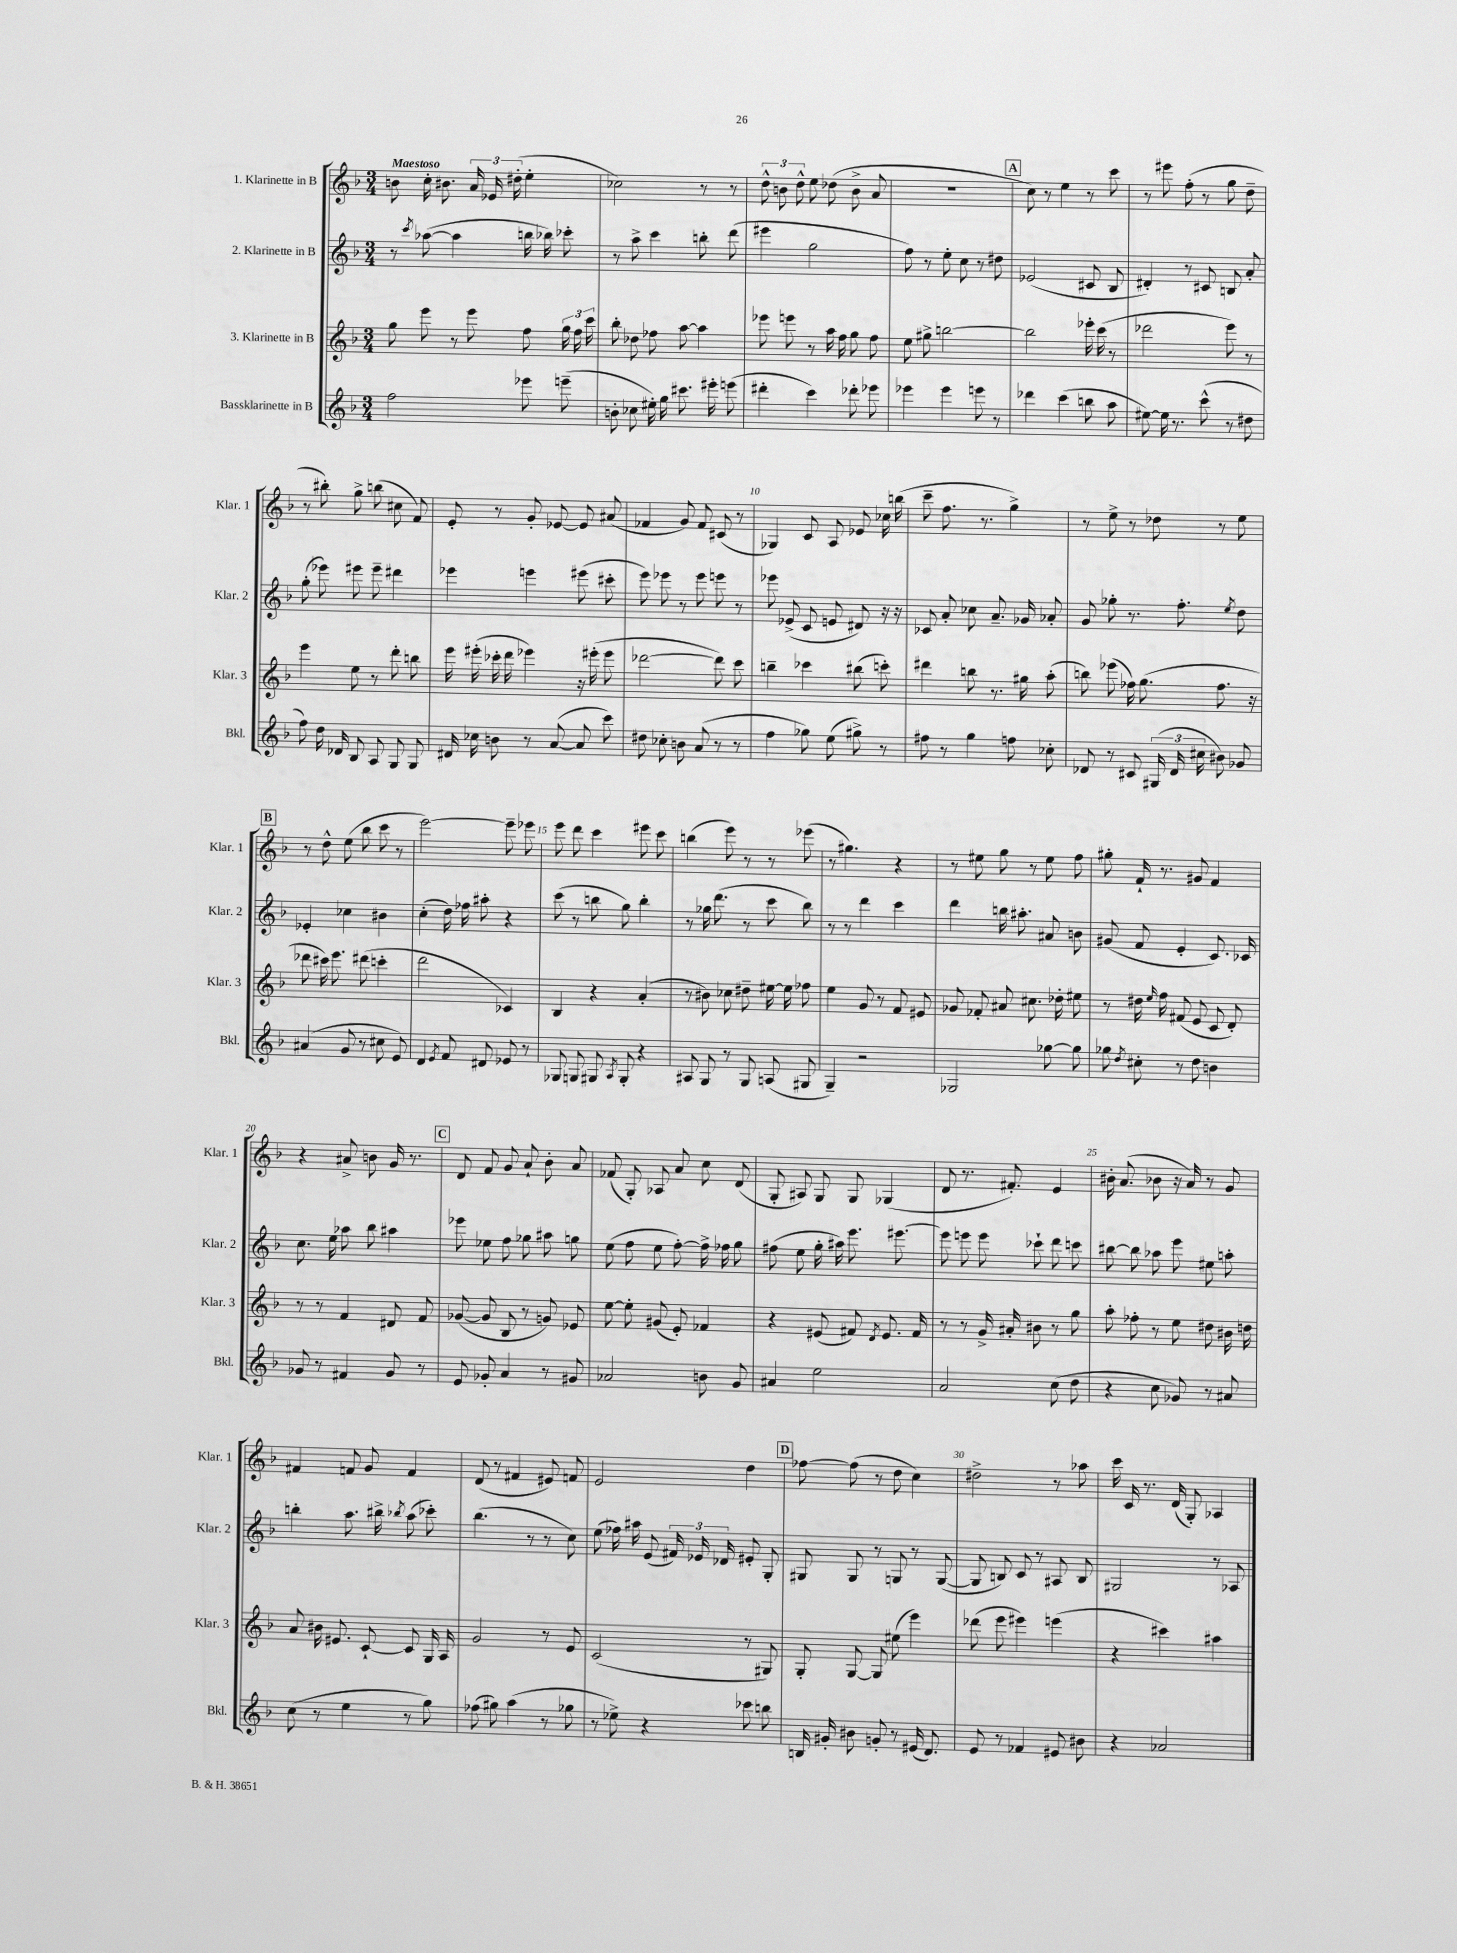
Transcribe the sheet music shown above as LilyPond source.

<<
\new StaffGroup <<
\new Staff = "s0" \with { instrumentName = "1. Klarinette in B" shortInstrumentName = "Klar. 1" } {
    \clef treble \key f \major \numericTimeSignature \time 3/4 \tempo "Maestoso"
    \autoBeamOff b'8 c''16-. bis'8. \tuplet 3/2 { a'16 ees'16 dis''16-.( } e''4-. |
    ces''2) r8 r8 |
    \tuplet 3/2 { d''8-^ b'8 d''8-^ } e''8 des''8( b'8-> a'8 |
    R2. |
    \mark \markup { \box "A" } c''8) r8 e''4 r8 c'''8 |
    r8 eis'''8 f''8-.( r8 g''8 d''8-- |
    r8 bis''8-.) g''8-> b''8( cis''8 f'8) |
    e'8-. r8 g'8-. ees'8~ ees'8 ais'8( |
    fes'4 g'8) fes'8 cis'8( r8 |
    ges4) c'8 a8 ees'8 ces''16 b''16( |
    c'''8-- f''8. r8. g''4->) |
    r8 e''8-> r8 des''8 r8 e''8 |
    \mark \markup { \box "B" } r8 d''8-^ e''8( bes''8 c'''8 r8 |
    e'''2~) e'''8-- ees'''8 |
    e'''8 d'''8 c'''4 eis'''8 c'''8 |
    b''4( e'''8) r8 r8 ees'''8( |
    r8 gis''4.) r4 |
    r8 eis''8 g''8 r8 eis''8 f''8 |
    gis''8-. f'16-! r8. gis'8 f'4 |
    r4 ais'8-> b'8 g'16 r8. |
    \mark \markup { \box "C" } d'8 f'8 g'8 a'8-! bes'8-. a'8 |
    fes'8( g8-.) aes8 a'8 c''8 d'8( |
    g8-. ais8) g8 g8 ges4( |
    d'8 r8. fis'8.-.) e'4 |
    bis'16-. a'8.( bes'8 r16 a'16) r8 g'8 |
    fis'4 f'8 g'8 f'4 |
    d'8( r8 fis'4 eis'8) f'8 |
    e'2 d''4 |
    \mark \markup { \box "D" } fes''8~ fes''8( r8 d''8 c''4) |
    dis''2-> r8 aes''8 |
    c'''16 c'16 r8. d'16( g8-.) aes4 \bar "|." |
}
\new Staff = "s1" \with { instrumentName = "2. Klarinette in B" shortInstrumentName = "Klar. 2" } {
    \clef treble \key f \major \numericTimeSignature \time 3/4
    \autoBeamOff r8 \acciaccatura { c'''8 } aes''8~( aes''4 b''16 bes''16) ces'''8-. |
    r8 a''8-> c'''4 b''8-. d'''8( |
    eis'''4 g''2 |
    f''8) r8 e''8-. c''8 r8 dis''8 |
    \mark \markup { \box "A" } ees'2( cis'8 bes8 |
    dis'4-.) r8 cis'8 b8 a'8-. |
    g''8-.( ees'''8) eis'''8 eis'''8-- dis'''4 |
    ees'''4 e'''4 eis'''8( cis'''8-. |
    e'''8) ees'''8 r8 ees'''8 e'''8 r8 |
    ees'''8 ees'8->( c'8 e'8 dis'8) r16 r16 |
    ces'8 a'8-. ces''8 a'8.-- ges'16 aes'8-. |
    g'8 ges''8-. r8. f''8.-. \acciaccatura { e''8 } d''8 |
    \mark \markup { \box "B" } ees'4-. ces''4 bis'4 |
    c''4-.( d''16) fes''16 ais''8-. r4 |
    c'''8( r8 b''8 g''8) b''4-. |
    r8 ges''16 d'''8.( r8 c'''8 bes''8) |
    r8 r8 d'''4 c'''4 |
    d'''4 b''16 ais''8.-. ais'8 b'8 |
    gis'8( f'8 e'4-. c'8.) ces'16 |
    c''8. e''16 aes''8 bes''8 ais''4 |
    \mark \markup { \box "C" } ees'''8 ees''8 f''8 ges''8 ais''8 g''8 |
    e''8( f''8 e''8 f''8~-.) f''16-> fes''16 g''8 |
    fis''8( e''8 g''16-. ais''16) e'''8. eis'''8.~ |
    eis'''8 e'''8 e'''8 ces'''8-! d'''8 c'''8 |
    bis''8~ bis''8 aes''8 e'''8 eis''8 a''8-. |
    b''4-. a''8. bis''16-> \acciaccatura { bes''8 } a''8( ces'''8-.) |
    bes''4.( r8 r8 c''8) |
    e''8( fes''16) ais''16 e'8( \tuplet 3/2 { fis'16) ees'16 des'16 } eis'8-. g8-. |
    \mark \markup { \box "D" } gis8 gis8 r8 g8 r8 g8~( |
    g8 b8) c'8 r8 ais8 b8 |
    gis2 r8 aes8 \bar "|." |
}
\new Staff = "s2" \with { instrumentName = "3. Klarinette in B" shortInstrumentName = "Klar. 3" } {
    \clef treble \key f \major \numericTimeSignature \time 3/4
    \autoBeamOff g''8 e'''8 r8 e'''8 f''8 \tuplet 3/2 { g''16 f''16 c'''16 } |
    bes''8-. des''8 fes''8 a''8~ a''4 |
    ees'''8 e'''8 r8 a''16 f''16 g''8 f''8 |
    e''8 gis''8-> b''2~ |
    \mark \markup { \box "A" } b''2 ees'''16-. c'''16( r8 |
    des'''2 e'''8) r8 |
    e'''4 e''8 r8 d'''8-. b''8 |
    e'''16 eis'''16-.( ces'''16-. d'''16 ees'''4) r16 eis'''16-.( eis'''8 |
    des'''2~ des'''8) c'''8 |
    b''4-- ces'''4 bis''8( c'''8-.) |
    dis'''4 b''8 r8. gis''16 a''8-.( |
    b''8) ees'''8( fes''16) g''8.( fes''8. r16 |
    \mark \markup { \box "B" } des'''8 cis'''16) e'''8. dis'''8( c'''4-. |
    d'''2 ces'4) |
    bes4 r4 a'4-.( |
    r8 bis'8) ces''8 dis''8-- eis''16~ eis''16 fes''8 |
    e''4 g'8 r8 f'8 eis'8 |
    ges'8 fes'8-. ais'8 cis''8. des''16-. eis''8 |
    r8 dis''16 \grace { e''16 } f''16 fis'8( e'8 c'8 d'8-.) |
    r8 r8 f'4 dis'8 f'8 |
    \mark \markup { \box "C" } ges'8~( ges'8 bes8 r8 g'8) ees'8 |
    e''8~ e''8-. gis'8( e'8-.) fes'4 |
    r4 eis'8( fis'8) \acciaccatura { d'8 } eis'8. fis'16 |
    r8 r8 g'16-> ais'16-. bis'8 r8 g''8 |
    a''8-. fes''8-. r8 e''8 dis''8 bis'16 d''16 |
    a'8 bis'16 eis'8. c'8~-! c'8 g16 a16 |
    g'2 r8 e'8 |
    c'2( r8 gis8) |
    \mark \markup { \box "D" } g8-. g8~ g8 eis''8( e'''4) |
    des'''8( e'''8 eis'''4) e'''4( |
    r4 cis'''4) ais''4 \bar "|." |
}
\new Staff = "s3" \with { instrumentName = "Bassklarinette in B" shortInstrumentName = "Bkl." } {
    \clef treble \key f \major \numericTimeSignature \time 3/4
    \autoBeamOff f''2 ees'''8 e'''8--( |
    b'8-. ces''8 eis''16-.) g''16 cis'''8. eis'''16-. e'''8( |
    dis'''4-. c'''4) des'''8-. ees'''8 |
    ees'''4 ees'''4 e'''8 r8 |
    \mark \markup { \box "A" } des'''4 c'''4( b''8 a''8 |
    eis''8~) eis''16 r8. c'''8-^( r8 dis''8 |
    f''8) d''16 des'16 bes8 a8 g8 g8 |
    dis'16 ces''16 b'8 r8 a'8~( a'8 c'''8) |
    dis''8 ces''8-. b'8 a'8( r8 r8 |
    f''4 ges''8) e''8( gis''8->) r8 |
    fis''8 r8 g''4 f''8 ces''8-. |
    des'8 r8 cis'8 \tuplet 3/2 { gis16( des'16 cis''16 } bis'8) ges'8 |
    \mark \markup { \box "B" } ais'4( g'8 r8 cis''8 e'8) |
    d'4 \acciaccatura { e'8 } f'8 dis'8 ees'8 r8 |
    ges8 g8 gis8 \acciaccatura { a8 } gis8-. r4 |
    ais8 g8 r8 g8 a8( gis8 |
    g4--) r2 |
    ges2 ges''8~ ges''8 |
    ges''8 \acciaccatura { d''8 } cis''8-. r8 d''8 b'4 |
    ges'8 r8 fis'4 ges'8 r8 |
    \mark \markup { \box "C" } e'8 ges'8-. a'4 r8 gis'8 |
    aes'2 b'8 g'8 |
    ais'4 e''2 |
    a'2 c''8( d''8 |
    r4 c''8 ges'8) r8 ais'8 |
    c''8( r8 e''4 r8 g''8) |
    fes''8( gis''8) a''4( r8 ges''8 |
    r8 ees''8->) r4 ces'''8 b''8 |
    \mark \markup { \box "D" } b16 gis'16-. bis'8 g'8-. r8 eis'16( d'8.) |
    e'8 r8 fes'4 eis'8 bis'8 |
    r4 aes'2 \bar "|." |
}
>>
>>
\layout { \context { \Score \override BarNumber.break-visibility = ##(#f #t #t) barNumberVisibility = #(every-nth-bar-number-visible 5) } }
